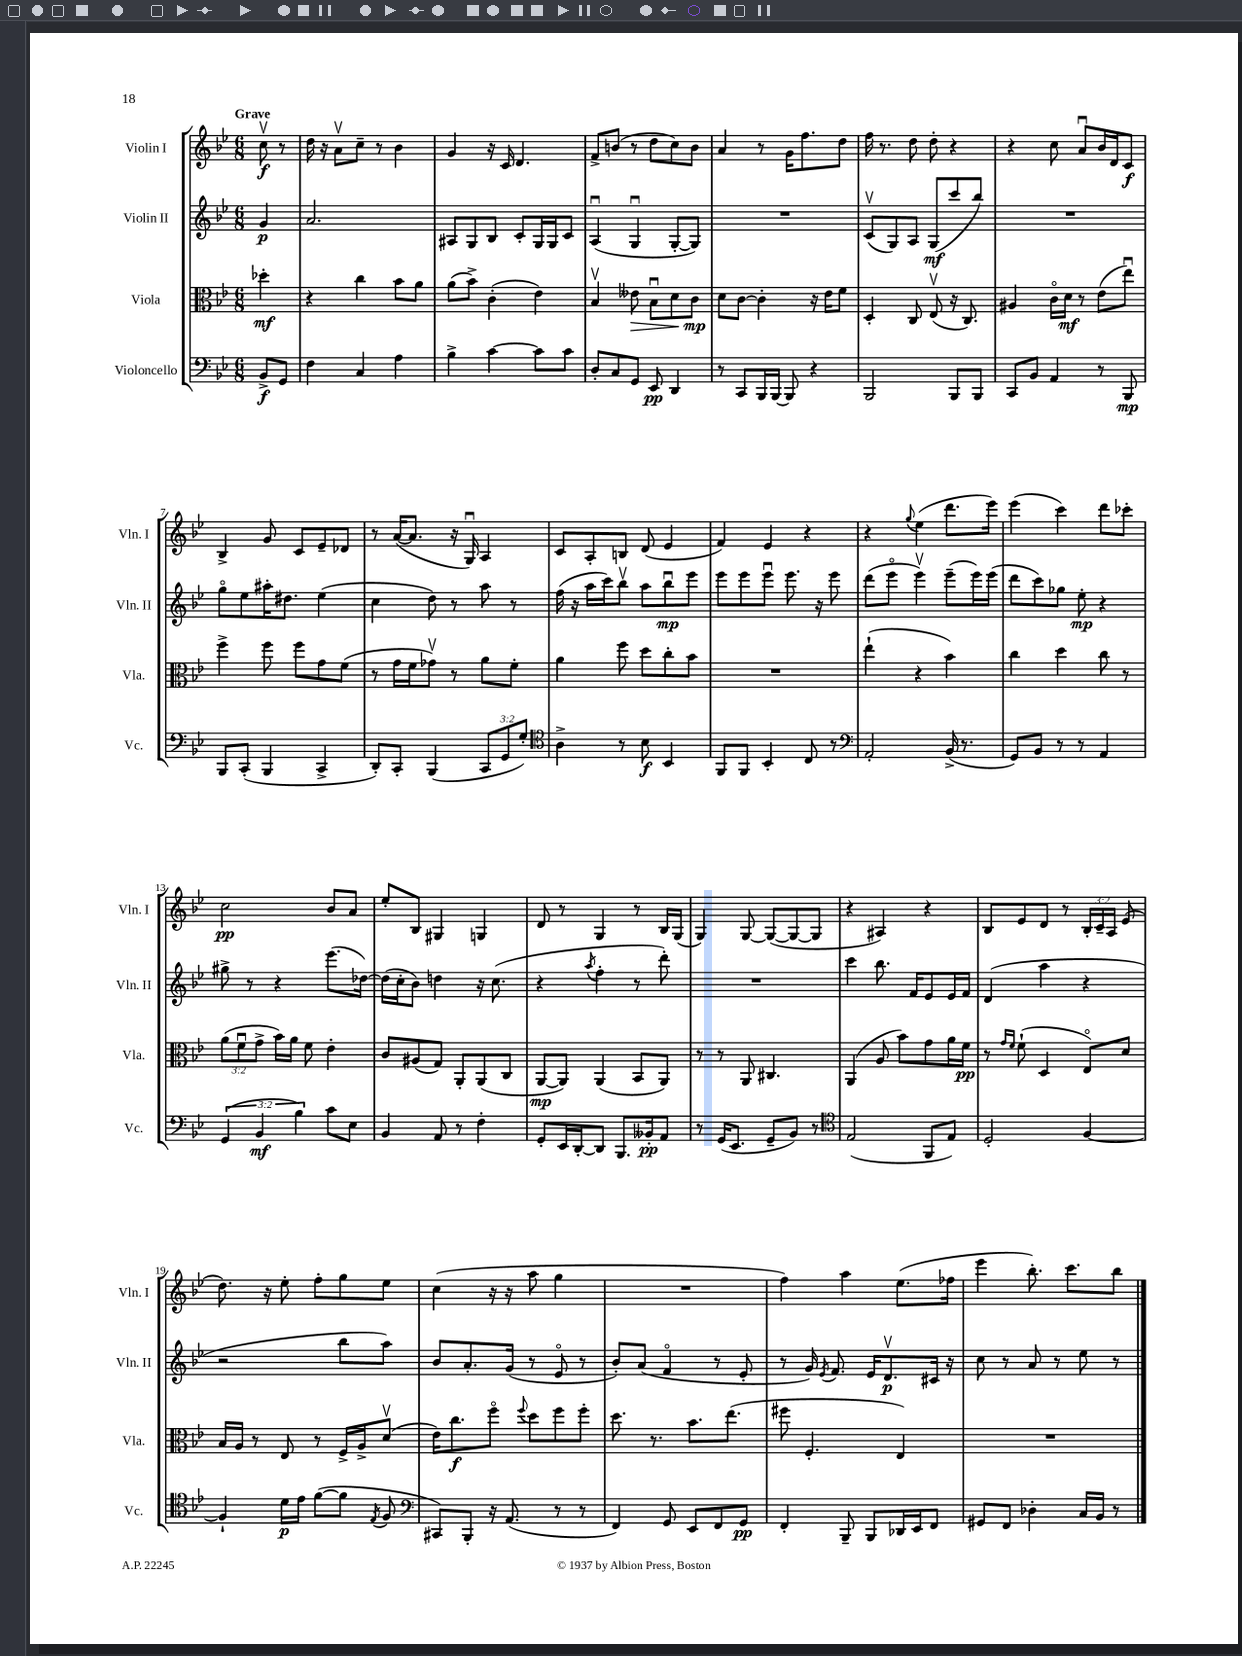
<<
\new StaffGroup <<
\new Staff = "s0" \with { instrumentName = "Violin I" shortInstrumentName = "Vln. I" } {
    \clef treble \key bes \major \numericTimeSignature \time 6/8 \override Staff.TupletNumber.text = #tuplet-number::calc-fraction-text \partial 4 \tempo "Grave"
    \autoBeamOff c''8\upbow\f r8 |
    d''16 r16 a'8[\upbow c''8]-- r8 bes'4 |
    g'4 r16 c'16 d'4. |
    f'8[-> b'8]( r8 d''8[ c''8) b'8] |
    a'4 r8 g'16[ f''8. d''8] |
    f''16 r8. d''8 d''8-. r4 |
    r4 c''8 a'8[\downbow bes'16 d'16 c'8]\f |
    bes4-> g'8 c'8[ ees'8-- des'8] |
    r8 a'16[~( a'8.] r16 g16\downbow) a4 |
    c'8[ a8-. b8] d'8( ees'4 |
    f'4) ees'4 r4 |
    r4 \appoggiatura { g''8 } ees''4( d'''8.[ ees'''16]) |
    ees'''4( c'''4) d'''8[ ces'''8]-. |
    c''2\pp bes'8[ a'8] |
    ees''8[-. bes8] gis4 g4 |
    d'8 r8 g4 r8 bes16[ g16]( |
    g4) g8~ g8[~( g8~ g8] |
    r4 ais4) r4 |
    bes8[ ees'8 d'8] r8 \tuplet 3/2 { bes16[-. c'16-- a16] } ees'8( |
    d''8.) r16 ees''8-. f''8[-. g''8 ees''8] |
    c''4( r16 r16 a''8 g''4 |
    R2. |
    f''4) a''4 ees''8.[( fes''16] |
    ees'''4 bes''8.-.) c'''8.[ bes''8] \bar "|." |
}
\new Staff = "s1" \with { instrumentName = "Violin II" shortInstrumentName = "Vln. II" } {
    \clef treble \key bes \major \numericTimeSignature \time 6/8 \partial 4
    \autoBeamOff g'4\p |
    a'2. |
    ais8[ g8 bes8] c'8[-. g16 g16 c'8] |
    a4\downbow( g4\downbow g8[~-. g8]) |
    R2. |
    c'8[\upbow( g8) a8] g8[\mf( c'''8 bes''8]) |
    R2. |
    g''8[\flageolet ees''8 ais''16-. dis''8.] ees''4( |
    c''4 d''8) r8 a''8 r8 |
    f''16( r16 a''16[ c'''16) bes''8]\upbow a''8[ bes''8\downbow\mp ees'''8] |
    ees'''8[ ees'''8 ees'''8]\downbow ees'''8. r16 ees'''8 |
    d'''8[( ees'''8]\flageolet ees'''4\upbow) ees'''8[--( ees'''16) ees'''16]( |
    d'''8[ c'''8) ges''8] ees''8-.\mp r4 |
    gis''8-> r8 r4 ees'''8.[( des''16]~) |
    des''16[( c''16-. bes'8]) d''4 r16 c''8.( |
    r4 \acciaccatura { a''8 } f''4-. r8 d'''8-.) |
    R2. |
    c'''4 bes''8. f'16[ ees'8 ees'16 f'16] |
    d'4( a''4 r4 |
    r2 bes''8[ a''8]) |
    bes'8[ a'8.-. g'16]( r8 ees'8\flageolet r8 |
    bes'8[-.) a'8]( f'4\flageolet r8 ees'8-. |
    r8 g'16) \acciaccatura { ees'8 } f'8. ees'16[ d'8.\upbow\p cis'16] r16 |
    c''8 r8 a'8 r8 ees''8 r8 \bar "|." |
}
\new Staff = "s2" \with { instrumentName = "Viola" shortInstrumentName = "Vla." } {
    \clef alto \key bes \major \numericTimeSignature \time 6/8 \override Staff.TupletNumber.text = #tuplet-number::calc-fraction-text \partial 4
    \autoBeamOff des''4-.\mf |
    r4 c''4 bes'8[ a'8] |
    a'8[( bes'8]->) c'4-.( ees'4) |
    bes4\upbow eeses'8\> bes8[\downbow d'8 c'8]\mp\! |
    d'8[ c'8]~ c'4-. r16 ees'16[ f'8] |
    d4-. c8 ees8\upbow( r16 c8.) |
    ais4 c'16[\flageolet d'16]\mf r8 ees'8[( ees''8]\downbow) |
    f''4-> f''8 f''8[ g'8 f'8]( |
    r8 g'16[ f'16 ges'8]\upbow) r8 a'8[ f'8]-. |
    a'4 f''8 d''8[ c''8-. bes'8] |
    R2. |
    ees''4-!( r4 bes'4) |
    c''4 d''4 c''8 r8 |
    \tuplet 3/2 { a'8[( f'8\downbow g'8]-> } bes'16[) a'16] f'8 ees'4-. |
    c'8[ ais8( g8]) a,8[-. a,8( c8] |
    a,8[~\mp a,8]) a,4( bes,8[ a,8]) |
    r8 r8 a,8 cis4. |
    a,4( a8 bes'8[) g'8 a'16 f'16]\pp |
    r8 \grace { g'16[ f'16] } f'8-!( d4 ees8[\flageolet) d'8] |
    bes16[ a16] r8 ees8 r8 f16[-> a16-> d'8]\upbow( |
    ees'16[) c''8.\f f''8]\flageolet \appoggiatura { f''8 } d''8[ f''8 f''8]-. |
    d''8. r8. bes'8.[ ees''8.]( |
    fis''8 f4.-. ees4) |
    R2. \bar "|." |
}
\new Staff = "s3" \with { instrumentName = "Violoncello" shortInstrumentName = "Vc." } {
    \clef bass \key bes \major \numericTimeSignature \time 6/8 \override Staff.TupletNumber.text = #tuplet-number::calc-fraction-text \partial 4
    \autoBeamOff bes,8[->\f g,8] |
    f4 c4 a4 |
    bes4-> c'4~ c'8[ c'8] |
    d8[-. c8 g,8] ees,8\pp d,4 |
    r8 c,8[ bes,,16 bes,,16]~ bes,,8 r4 |
    bes,,2 bes,,8[ bes,,8] |
    c,8[ bes,8] a,4 r8 bes,,8\mp |
    bes,,8[ c,8]-.( bes,,4 c,4-> |
    d,8[-.) c,8]-. bes,,4( \tuplet 3/2 { c,8[ g,8 g8]-.) } |
    \clef tenor a4-> r8 bes8\f bes,4 |
    f,8[ f,8] bes,4-. c8 r8 |
    \clef bass a,2-. bes,16->( r8. |
    g,8[) bes,8] r8 r8 a,4 |
    \tuplet 3/2 { g,4( bes,4\mf bes4) } c'8[ ees8] |
    bes,4 a,8 r8 f4-. |
    g,8[-. ees,16 d,16~-. d,8] bes,,8.[ beses,16-.\pp a,8] |
    r8 g,16[( ees,8.] g,8[-- bes,8]) r8 |
    \clef tenor ees2( f,8[ ees8]) |
    d2-. f4~ |
    f4-! d'16[\p ees'16] f'8[~( f'8] \acciaccatura { ees8 } f8 |
    \clef bass cis,8[) bes,,8]-. r16 a,8.( r8 r8 |
    f,4) g,8 ees,8[ f,8 g,8]\pp |
    f,4-. bes,,8-- bes,,8[ des,16 ees,16 f,8] |
    gis,8[ f,8] des4-. c16[ bes,16] r8 \bar "|." |
}
>>
>>
